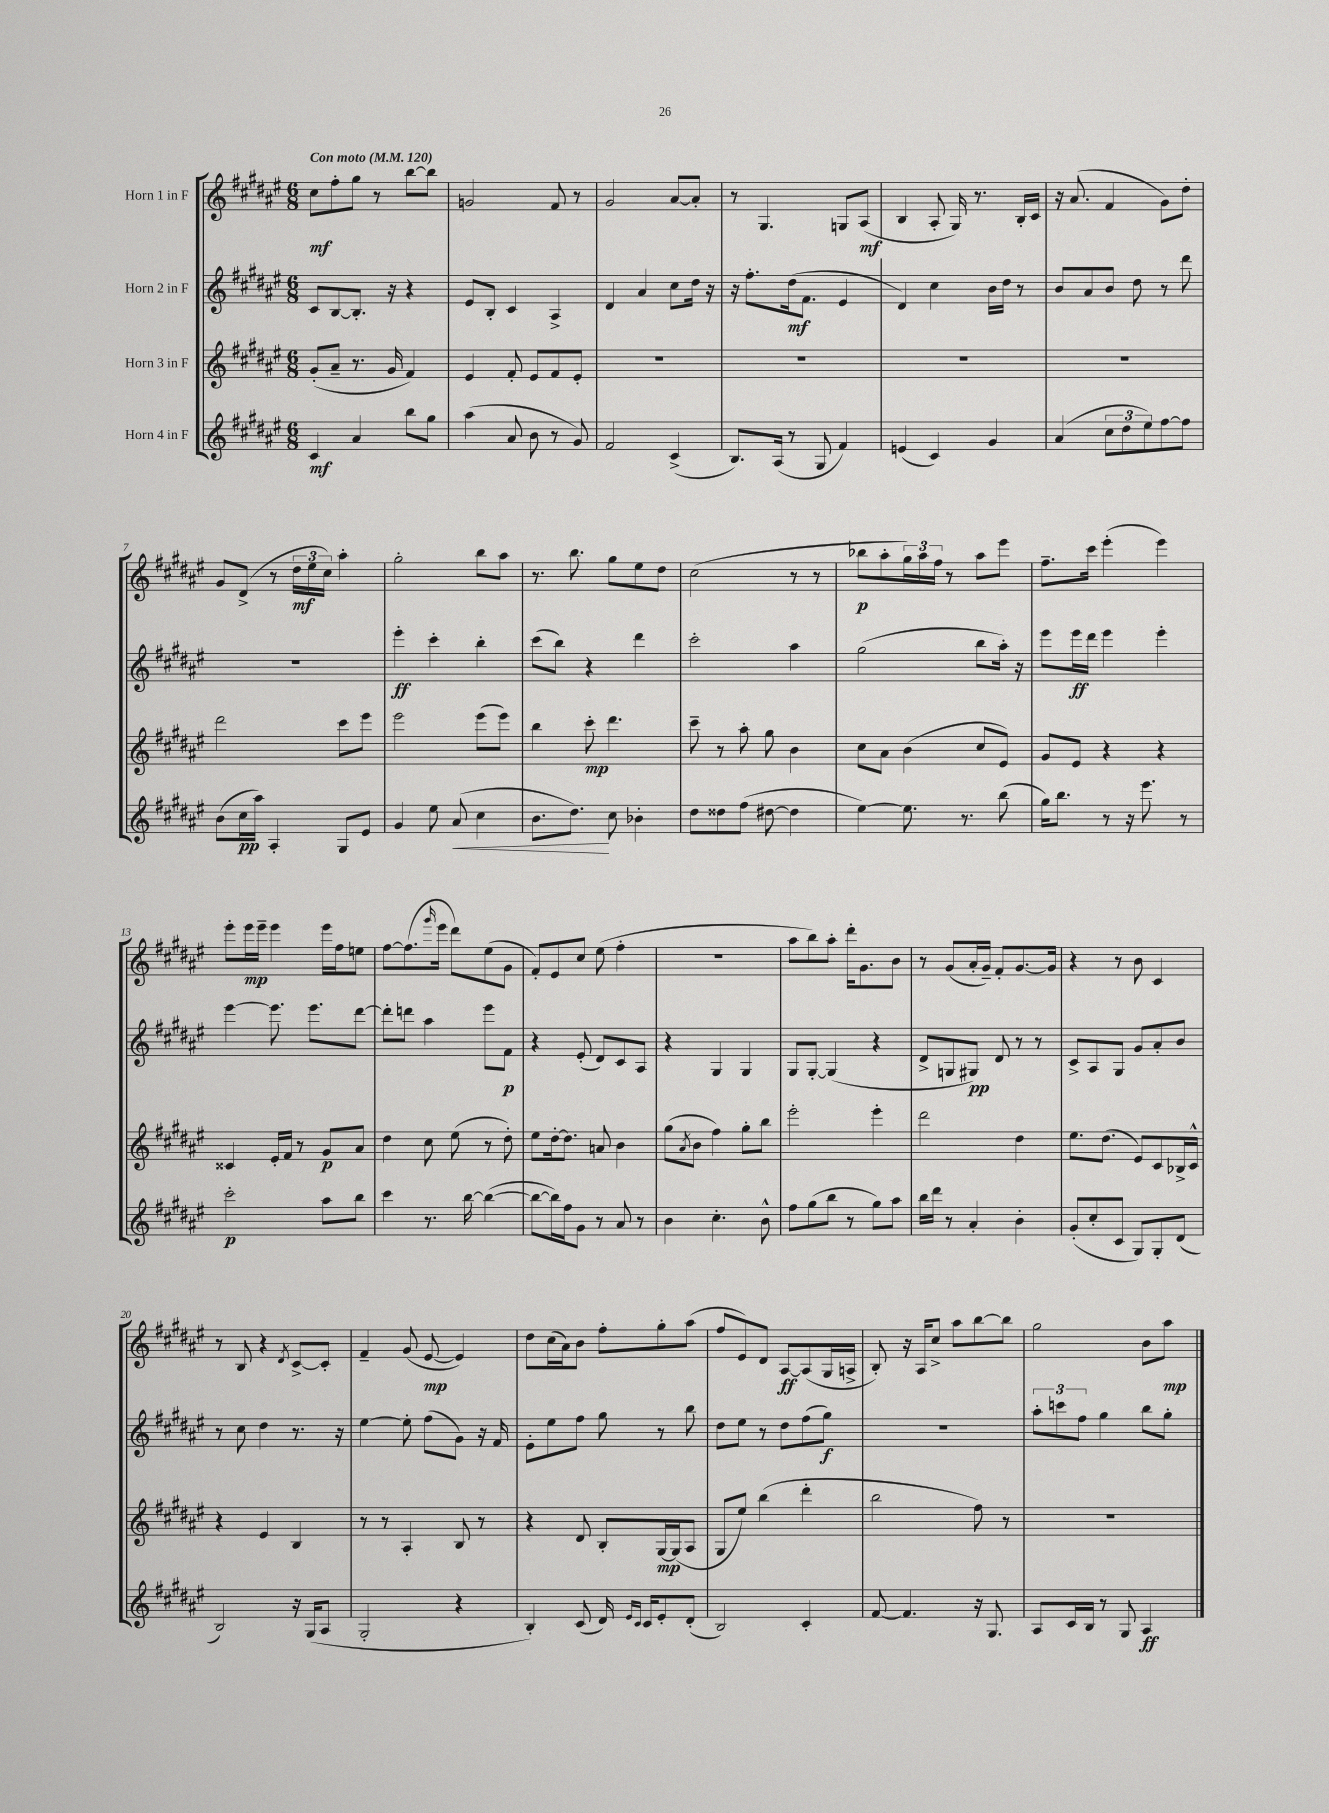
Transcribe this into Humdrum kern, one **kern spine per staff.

**kern	**kern	**kern	**kern
*staff4	*staff3	*staff2	*staff1
*clefG2	*clefG2	*clefG2	*clefG2
*k[f#c#g#d#a#e#]	*k[f#c#g#d#a#e#]	*k[f#c#g#d#a#e#]	*k[f#c#g#d#a#e#]
*M6/8	*M6/8	*M6/8	*M6/8
*MM120	*MM120	*MM120	*MM120
4c#	(8g#'	8c#	8cc#
.	8a#~	[8B	8ff#'
4a#	8.r	8.B']	8gg#
.	.	.	8r
.	16g#	16r	.
8bb	4f#)	4r	[8bb
8gg#	.	.	8bb]
=	=	=	=
(4aa#	4e#	8e#	2g
.	.	8B'	.
8a#	8f#'	4c#	.
8b	8e#	.	.
8r	8f#	4A#^	8f#
8g#)	8e#'	.	8r
=	=	=	=
2f#	2.r	4d#	2g#
.	.	4a#	.
(4c#^	.	8cc#	[8a#
.	.	16dd#	8a#']
.	.	16r	.
=	=	=	=
8.B)	2.r	16r	8r
.	.	8.ff#'	.
.	.	.	4.G#
(16A#	.	.	.
8r	.	(16dd#	.
.	.	8.f#	.
8G#	.	.	.
4f#)	.	4e#	8G
.	.	.	(8A#
=	=	=	=
(4e	2.r	4d#)	4B
4c#)	.	4cc#	8A#'
.	.	.	16G#)
.	.	.	8.r
4g#	.	16b	.
.	.	16dd#	.
.	.	8r	16B'
.	.	.	16c#
=	=	=	=
(4a#	2.r	8b	16r
.	.	.	(8.a#
.	.	8a#	.
12cc#	.	8b	4f#
12dd#	.	.	.
.	.	8dd#	.
12ee#)	.	.	.
[8ff#	.	8r	8g#)
8ff#]	.	8ddd#	8dd#'
=	=	=	=
(8b	2ddd#	2.r	8g#
16cc#	.	.	(8d#^
16aa#)	.	.	.
4A#'	.	.	8r
.	.	.	24dd#
.	.	.	24ee#
.	.	.	24cc#)
8G#	8ccc#	.	4aa#'
8e#	8eee#	.	.
=	=	=	=
4g#	2eee#	4eee#'	2gg#'
8ee#	.	4ccc#'	.
(8a#	.	.	.
4cc#	(8eee#	4bb'	8bb
.	8eee#)	.	8aa#
=	=	=	=
8.b	4bb	(8ccc#	8.r
.	.	8bb)	.
8.dd#)	.	.	8.bb
.	8ccc#'	4r	.
8cc#	4.ddd#	.	8gg#
4b-'	.	4ddd#	8ee#
.	.	.	8dd#
=	=	=	=
8dd#	8ccc#~	2ccc#'	(2cc#
8dd##	8r	.	.
(8ff#	8aa#'	.	.
[8dd#	8gg#	.	.
4dd#]	4b	4aa#	8r
.	.	.	8r
=	=	=	=
[4ee#)	8cc#	(2gg#	8bb-
.	8a#	.	8aa#'
8.ee#]	(4b	.	24gg#)
.	.	.	24aa#
.	.	.	24ff#
.	.	.	8r
8.r	.	.	.
.	8cc#	8bb	8aa#
(8bb	8e#)	16aa#')	8eee#
.	.	16r	.
=	=	=	=
16gg#)	8g#	8eee#	8.ff#~
8.bb	.	.	.
.	8e#	16eee#	.
.	.	16ddd#	16ccc#
8r	4r	4eee#	(4eee#'
16r	.	.	.
8.eee#	.	.	.
.	4r	4eee#'	4eee#)
8r	.	.	.
=	=	=	=
2ccc#'	4c##	[4eee#	8eee#'
.	.	.	16eee#
.	.	.	16eee#~
.	16e#'	8.eee#]	4eee#
.	16f#	.	.
.	8r	.	.
.	.	8.eee#	.
8aa#	8g#	.	16eee#
.	.	.	16ff#
8bb	8a#	[8ddd#	8ee
=	=	=	=
4ccc#	4dd#	8ddd#']	[8ff#
.	.	8ddd	(8.ff#]
8.r	8cc#	4aa#	.
.	.	.	16qqggg#
.	.	.	16eee#
.	(8ee#	.	8ddd#)
[16bb	.	.	.
(4bb_	8r	8eee#	(8ee#
.	8dd#')	8f#	8g#
=	=	=	=
8bb_	8ee#	4r	8f#')
16bb])	[16dd#'	.	8e#
16ff#	8.dd#]	.	.
8g#	.	(8e#'	8cc#
8r	8a	8d#)	(8ee#
8a#	4b	8c#	4ff#'
8r	.	8A#	.
=	=	=	=
4b	(8gg#	4r	2.r
.	8qa#	.	.
.	8b	.	.
4.cc#'	4ff#)	4G#	.
.	8gg#'	4G#	.
8b^^	8bb	.	.
=	=	=	=
8ff#	2eee#'	8G#	8aa#
(8gg#	.	[8G#'	8bb)
8bb	.	(4G#]	8aa#'
8r	.	.	16ddd#'
.	.	.	8.g#
8gg#)	4eee#'	4r	.
8aa#	.	.	8b
=	=	=	=
16bb	2ddd#	8d#^	8r
16ddd#	.	.	.
8r	.	8G	(8g#
4a#'	.	8G#)	16a#'
.	.	.	16g#~)
.	.	8d#	8f#'
4b'	4dd#	8r	[8.g#
.	.	8r	.
.	.	.	16g#]
=	=	=	=
(8g#'	8.ee#	8c#^	4r
8cc#'	.	8A#	.
.	(8.dd#	.	.
8c#	.	8G#	8r
8G#)	8e#)	8g#	8b
8G#'	8c#	8a#'	4c#
(8d#	16B-^	8b	.
.	16c#^^	.	.
=	=	=	=
2B)	4r	8r	8r
.	.	8cc#	8B
.	4e#	4dd#	4r
.	.	.	8qd#
16r	4B	8.r	[8c#^
(16G#	.	.	.
8A#	.	.	8c#']
.	.	16r	.
=	=	=	=
2G#'	8r	[4ee#	4f#~
.	8r	.	.
.	4A#'	8ee#']	(8g#
.	.	(8ff#	[8e#
4r	8B	8g#)	4e#])
.	8r	16r	.
.	.	16f#	.
=	=	=	=
4B')	4r	8e#'	8dd#
.	.	8ee#	(16cc#
.	.	.	16a#)
(8c#	8d#	8ff#	8b
16d#)	8B'	8gg#	8ff#'
16qqe#	.	.	.
16qqc#	.	.	.
16c#	.	.	.
8e#'	[16G#	8r	8gg#'
.	(16G#]	.	.
(8d#'	8A#	8bb	(8aa#
=	=	=	=
2B)	8G#	8dd#	8ff#
.	8ee#)	8ee#	8e#)
.	(4bb	8r	8d#
.	.	8dd#	[8A#
4c#'	4ddd#'	(8ff#	(8A#]
.	.	8gg#)	16G#
.	.	.	16A^
=	=	=	=
[8f#	2bb	2.r	8B')
4.f#]	.	.	16r
.	.	.	16A#
.	.	.	8cc#^
.	.	.	8aa#
16r	8ff#)	.	[8bb
8.G#	.	.	.
.	8r	.	8bb]
=	=	=	=
8A#	2.r	12aa#'	2gg#
.	.	12ccc	.
16c#	.	.	.
.	.	12ff#	.
16B	.	.	.
8r	.	4gg#	.
8G#	.	.	.
4A#	.	8bb	8b
.	.	8gg#'	8aa#
==	==	==	==
*-	*-	*-	*-
